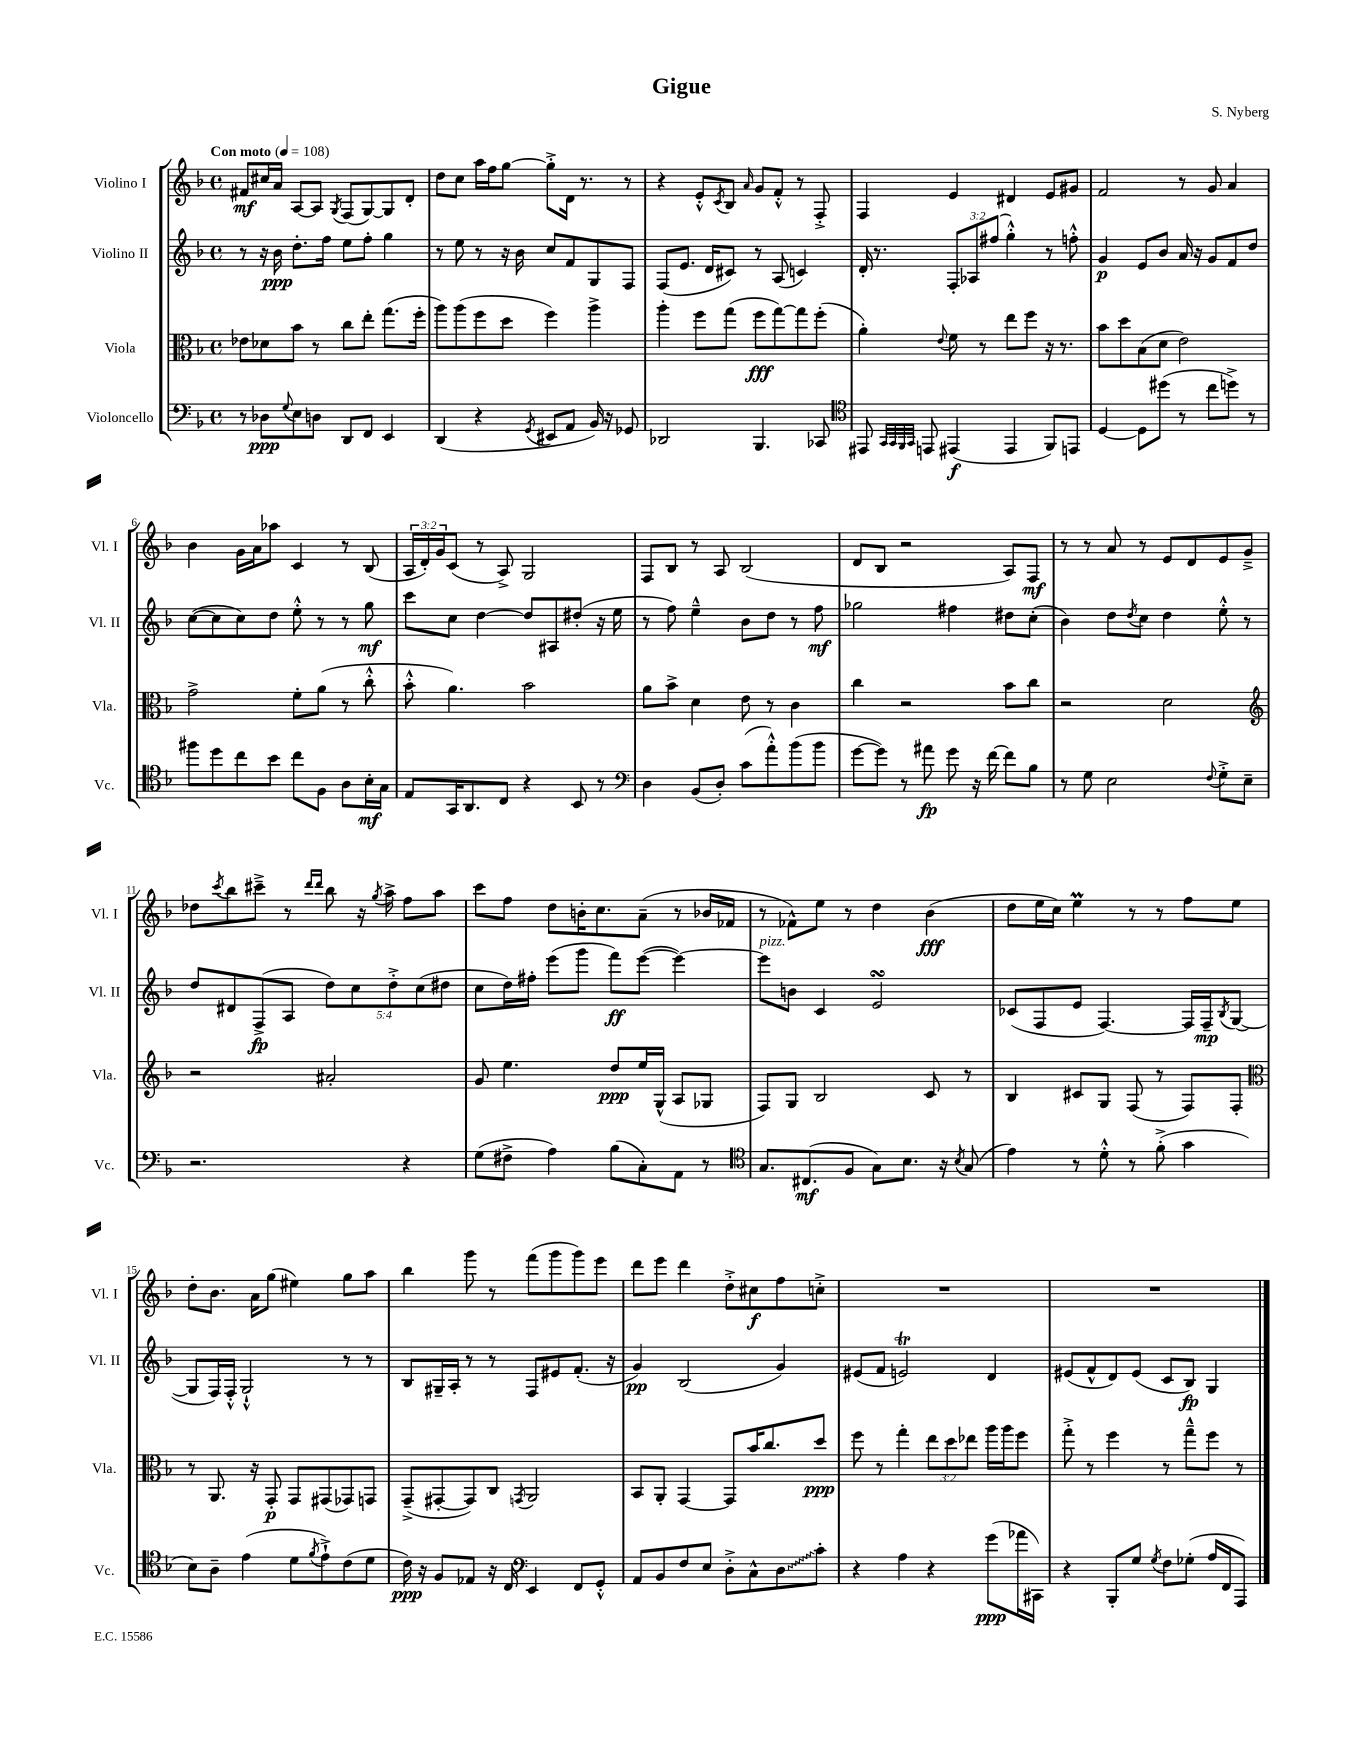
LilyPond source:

\header { title = "Gigue" composer = "S. Nyberg" }
<<
\new StaffGroup <<
\new Staff = "s0" \with { instrumentName = "Violino I" shortInstrumentName = "Vl. I" } {
    \clef treble \key f \major \defaultTimeSignature \time 4/4 \override Staff.TupletNumber.text = #tuplet-number::calc-fraction-text \tempo "Con moto" 4 = 108
    fis'8\mf cis''16 a'16 a8~ a8 \acciaccatura { g8 } f8( g8~) g8 d'8-. |
    d''8 c''8 a''16 f''16 g''8~ g''8-.-> d'16 r8. r8 |
    r4 e'8-.-^ \acciaccatura { c'8 } bes8 \grace { a'16 } g'8 f'8-.-^ r8 f8-.-> |
    f4 e'4 dis'4 e'8 gis'8 |
    f'2 r8 g'8 a'4 |
    bes'4 g'16 a'16 aes''8 c'4 r8 bes8( |
    \tuplet 3/2 { a16 d'16-.) g'16 } c'8( r8 a8->) g2 |
    f8 bes8 r8 a8 bes2( |
    d'8 bes8 r2 a8) f8\mf |
    r8 r8 a'8 r8 e'8 d'8 e'8 g'8---> |
    des''8 \acciaccatura { c'''8 } bes''8 cis'''8---> r8 \grace { d'''16 d'''16 } bes''8 r16 \acciaccatura { g''8 } a''16-> f''8 a''8 |
    c'''8 f''8 d''8 b'16-. c''8. a'8--( r8 bes'16 fes'16 |
    r8 fes'8-^) e''8 r8 d''4 bes'4\fff( |
    d''8 e''16 c''16) e''4\prall r8 r8 f''8 e''8 |
    d''8-. bes'8. a'16 g''8( eis''4) g''8 a''8 |
    bes''4 g'''8 r8 f'''8( g'''8 g'''8) e'''8 |
    d'''8 e'''8 d'''4 d''8-.-> cis''8\f f''8 c''8-.-> |
    R1 |
    R1 \bar "|." |
}
\new Staff = "s1" \with { instrumentName = "Violino II" shortInstrumentName = "Vl. II" } {
    \clef treble \key f \major \defaultTimeSignature \time 4/4 \override Staff.TupletNumber.text = #tuplet-number::calc-fraction-text
    r8 r16 bes'16\ppp d''8.-. f''16 e''8 f''8-. g''4 |
    r8 e''8 r8 r16 bes'16 c''8 f'8 g8 f8 |
    f8( e'8. d'16 cis'8) r8 a8( c'4) |
    d'16-. r8. \tuplet 3/2 { f8-. aes8 fis''8( } g''4-.-^) r8 f''8-.-^ |
    g'4\p e'8 bes'8 a'16 r16 g'8 f'8 d''8 |
    c''8~( c''8 c''8) d''8 e''8-.-^ r8 r8 g''8\mf |
    c'''8 c''8 d''4~ d''8 ais8 dis''8-.( r16 e''16 |
    r8 f''8) e''4---^ bes'8 d''8 r8 f''8\mf |
    ges''2 fis''4 dis''8 c''8-.( |
    bes'4) d''8 \acciaccatura { d''8 } c''8 d''4 e''8-.-^ r8 |
    d''8 dis'8 f8->\fp( a8 \tuplet 5/4 { d''8) c''8 d''8-.-> c''8( dis''8 } |
    c''8 d''16) fis''16-. e'''8( g'''8 f'''8\ff) e'''8~( e'''4~) |
    e'''8^\markup { \italic "pizz." } b'8 c'4 e'2\turn |
    ces'8( f8 e'8 f4.~) f16 f16--\mp \acciaccatura { bes8 } g8~( |
    g8 f16) f16-.-^ g2-!-^ r8 r8 |
    bes8 gis16-- a16-. r8 r8 f8 eis'8 f'8.-.( r16 |
    g'4\pp) bes2( g'4) |
    eis'8( f'8 e'2\trill) d'4 |
    eis'8( f'8-^ d'8) eis'8( c'8 bes8\fp) g4 \bar "|." |
}
\new Staff = "s2" \with { instrumentName = "Viola" shortInstrumentName = "Vla." } {
    \clef alto \key f \major \defaultTimeSignature \time 4/4 \override Staff.TupletNumber.text = #tuplet-number::calc-fraction-text
    ees'8 des'8 bes'8 r8 c''8 e''8-. g''8.( f''16-. |
    a''8) a''8( f''8 d''8 f''4) a''4-> |
    a''4-. f''8 g''8( f''8\fff g''8~) g''8 f''8-.( |
    a'4-.) \appoggiatura { e'8 } f'8 r8 e''8 f''8 r16 r8. |
    bes'8 d''8 bes8( d'8 e'2) |
    g'2-> f'8-. a'8( r8 c''8-.-^ |
    bes'8-.-^ a'4.) bes'2 |
    a'8 bes'8-> d'4 e'8 r8 c'4 |
    c''4 r2 bes'8 c''8 |
    r2 d'2 |
    \clef treble r2 ais'2-. |
    g'8 e''4. d''8\ppp e''16 g16-^( a8 ges8 |
    f8) g8 bes2 c'8 r8 |
    bes4 cis'8 g8 f8( r8 f8) f8-. |
    \clef alto r8 a,8. r16 g,8-.\p g,8 gis,8( ges,8) g,8 |
    g,8--->( gis,8~-. gis,8) c8 \acciaccatura { g,8 } a,2 |
    bes,8 a,8-. g,4~ g,8 bes'16 c''8. d''8\ppp |
    f''8 r8 g''4-. \tuplet 3/2 { e''8 d''8 ees''8 } a''16 a''16 f''8 |
    g''8-.-> r8 f''4 r8 g''8---^ f''8 r8 \bar "|." |
}
\new Staff = "s3" \with { instrumentName = "Violoncello" shortInstrumentName = "Vc." } {
    \clef bass \key f \major \defaultTimeSignature \time 4/4
    r8 des8\ppp \appoggiatura { g8 } e8 d8 d,8 f,8 e,4 |
    d,4( r4 \acciaccatura { g,8 } eis,8 a,8 bes,16) r16 ges,8 |
    des,2 bes,,4. ces,8 |
    \clef tenor eis,8 \grace { g,32 g,32 f,32 g,32 } e,8 eis,4\f( eis,4 f,8) e,8 |
    d4~ d8 dis''8( r8 c''8 d''8->) r8 |
    fis''8 d''8 c''8 bes'8 c''8 f8 a8 bes16-.\mf g16 |
    e8 g,16 a,8. c8 r4 bes,8 r8 |
    \clef bass d4 bes,8( d8-.) c'8( a'8-.-^) bes'8( bes'8 |
    g'8~ g'8) r8 ais'8\fp g'8 r16 f'16~ f'8 bes8 |
    r8 g8 e2 \appoggiatura { f8 } g8-.-> e8-- |
    r2. r4 |
    g8( fis8-> a4) bes8( c8-.) a,8 r8 |
    \clef tenor g8. cis8.\mf( f8 g8) bes8. r16 \acciaccatura { bes8 } g8( |
    e'4) r8 d'8-.-^ r8 f'8-.->( g'4 |
    bes8) a8-- e'4( d'8 \acciaccatura { f'8 } e'8-!->) c'8( d'8 |
    c'16\ppp) r16 f8 ees8 r16 c16 \clef bass e,4 f,8 g,8-.-^ |
    a,8 bes,8 f8 e8 d8-.-> c8-^ \once \override Glissando.style = #'zigzag d8\glissando c'8-. |
    r4 a4 r4 g'8\ppp( aes'16 cis,16) |
    r4 bes,,8-. g8 \acciaccatura { g8 } f8 ges8-.( a16 f,16 a,,8) \bar "|." |
}
>>
>>
